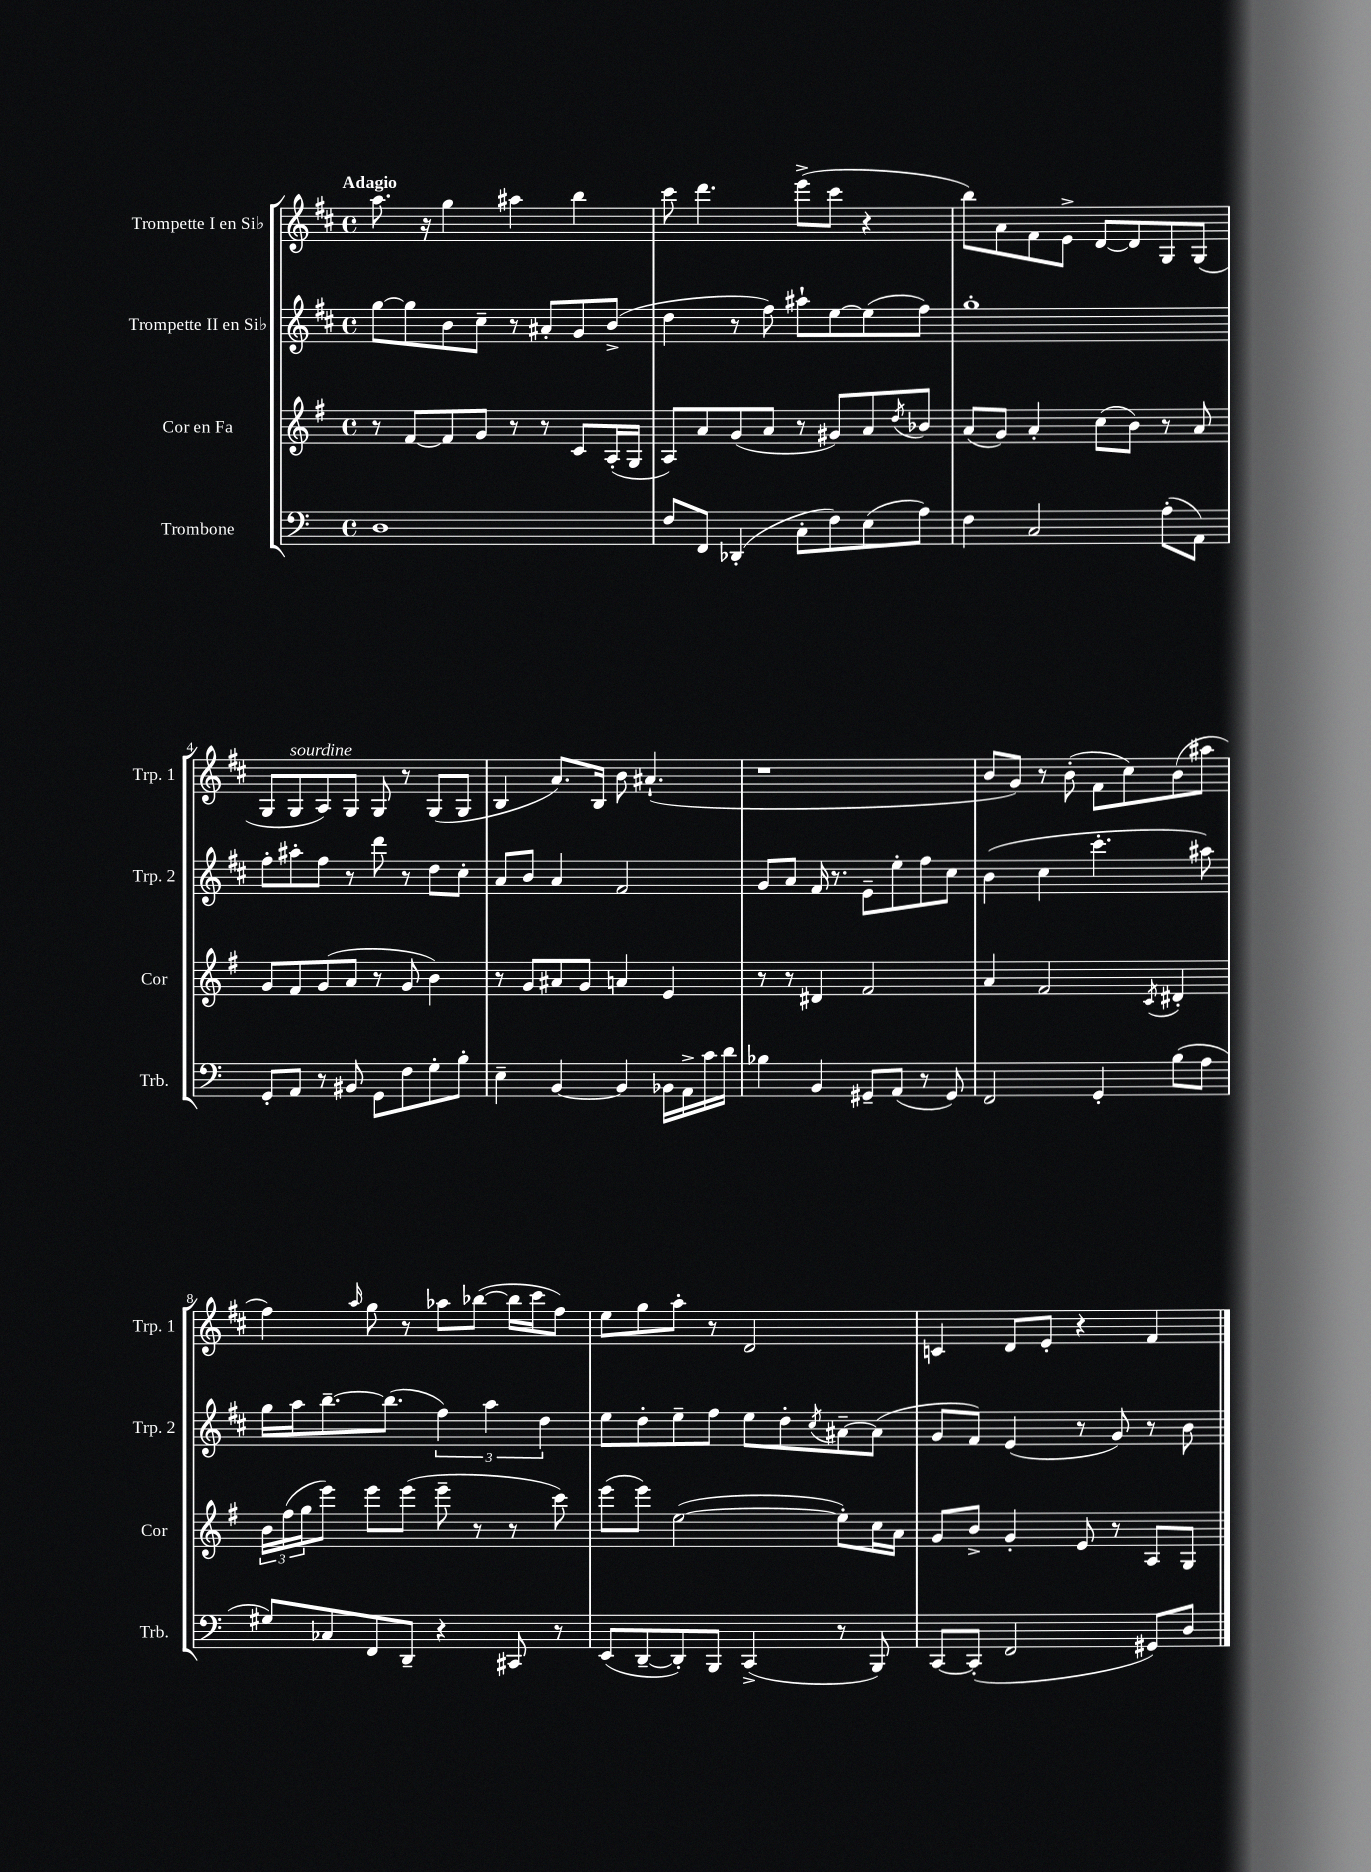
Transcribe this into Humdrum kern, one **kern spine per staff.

**kern	**kern	**kern	**kern
*staff4	*staff3	*staff2	*staff1
*clefF4	*clefG2	*clefG2	*clefG2
*k[]	*k[f#]	*k[f#c#]	*k[f#c#]
*M4/4	*M4/4	*M4/4	*M4/4
*met(c)	*met(c)	*met(c)	*met(c)
1D	8r	[8gg	8.aa
.	[8f#	8gg]	.
.	.	.	16r
.	8f#]	8b	4gg
.	8g	8cc#~	.
.	8r	8r	4aa#
.	8r	8a#'	.
.	8c	8g	4bb
.	(16A'	(8b^	.
.	16G	.	.
=	=	=	=
8F	8A)	4dd	8ccc#
8FF	8a	.	4.ddd
(4DD-'	(8g	8r	.
.	8a	8ff#)	.
8C'	8r	8aa#`	(8eee^
8F)	8g#)	[8ee	8ccc#
(8E	8a	(8ee]	4r
.	8qdd	.	.
8A)	8b-	8ff#)	.
=	=	=	=
4F	(8a	1gg'	8bb)
.	8g)	.	8a
2C	4a'	.	8f#
.	.	.	8e^
.	(8cc	.	[8d
.	8b)	.	8d]
(8A'	8r	.	8G
8AA)	8a	.	(8G
=	=	=	=
8GG'	8g	8ff#'	8G
8AA	8f#	8aa#'	8G
8r	(8g	8ff#	8A)
8BB#	8a	8r	8G
8GG	8r	8ddd	8G
8F	8g	8r	8r
8G'	4b)	8dd	(8G
8B'	.	8cc#'	8G
=	=	=	=
4E~	8r	8a	4B
.	8g	8b	.
[4BB	8a#	4a	8.a)
.	8g	.	.
.	.	.	16B
4BB]	4a	2f#	8b
.	.	.	(4.a#`
16BB-	4e	.	.
16AA^	.	.	.
16c	.	.	.
16d	.	.	.
=	=	=	=
4B-	8r	8g	1r
.	8r	8a	.
4BB	4d#	16f#	.
.	.	8.r	.
8GG#~	2f#	8e~	.
(8AA	.	8ee'	.
8r	.	8ff#	.
8GG#)	.	8cc#	.
=	=	=	=
2FF	4a	(4b	8b
.	.	.	8g)
.	2f#	4cc#	8r
.	.	.	(8b'
4GG'	.	4.ccc#'	8f#
.	.	.	8cc#)
.	8qc	.	.
(8B	4d#'	.	(8b
8A	.	8aa#)	8aa#
=	=	=	=
8G#)	24b	16gg	4ff#)
.	(24ff#	.	.
.	.	16aa	.
.	24gg	.	.
8C-	8eee)	[8.bb~	.
.	.	.	16qqaa
8FF	8eee	.	8gg
.	.	(8.bb]	.
8DD~	(8eee	.	8r
4r	8eee~	6ff#)	8aa-
.	8r	.	([8bb-
.	.	6aa	.
8CC#	8r	.	16bb-]
.	.	.	16ccc#
.	.	6dd	.
8r	8ccc)	.	8ff#)
=	=	=	=
(8EE	(8eee	8ee	8ee
[8DD~	8eee)	8dd'	8gg
8DD'])	([2ee	8ee~	8aa'
8BBB	.	8ff#	8r
(4CC^	.	8ee	2d
.	.	8dd'	.
.	.	8qcc#	.
8r	8ee'])	[8a#~	.
8BBB)	16cc	(8a#]	.
.	16a	.	.
=	=	=	=
[8CC	8g	8g	4c
(8CC']	8b^	8f#)	.
2FF	4g'	(4e	8d
.	.	.	8e'
.	8e	8r	4r
.	8r	8g)	.
8GG#)	8A	8r	4f#
8D	8G	8b	.
==	==	==	==
*-	*-	*-	*-
